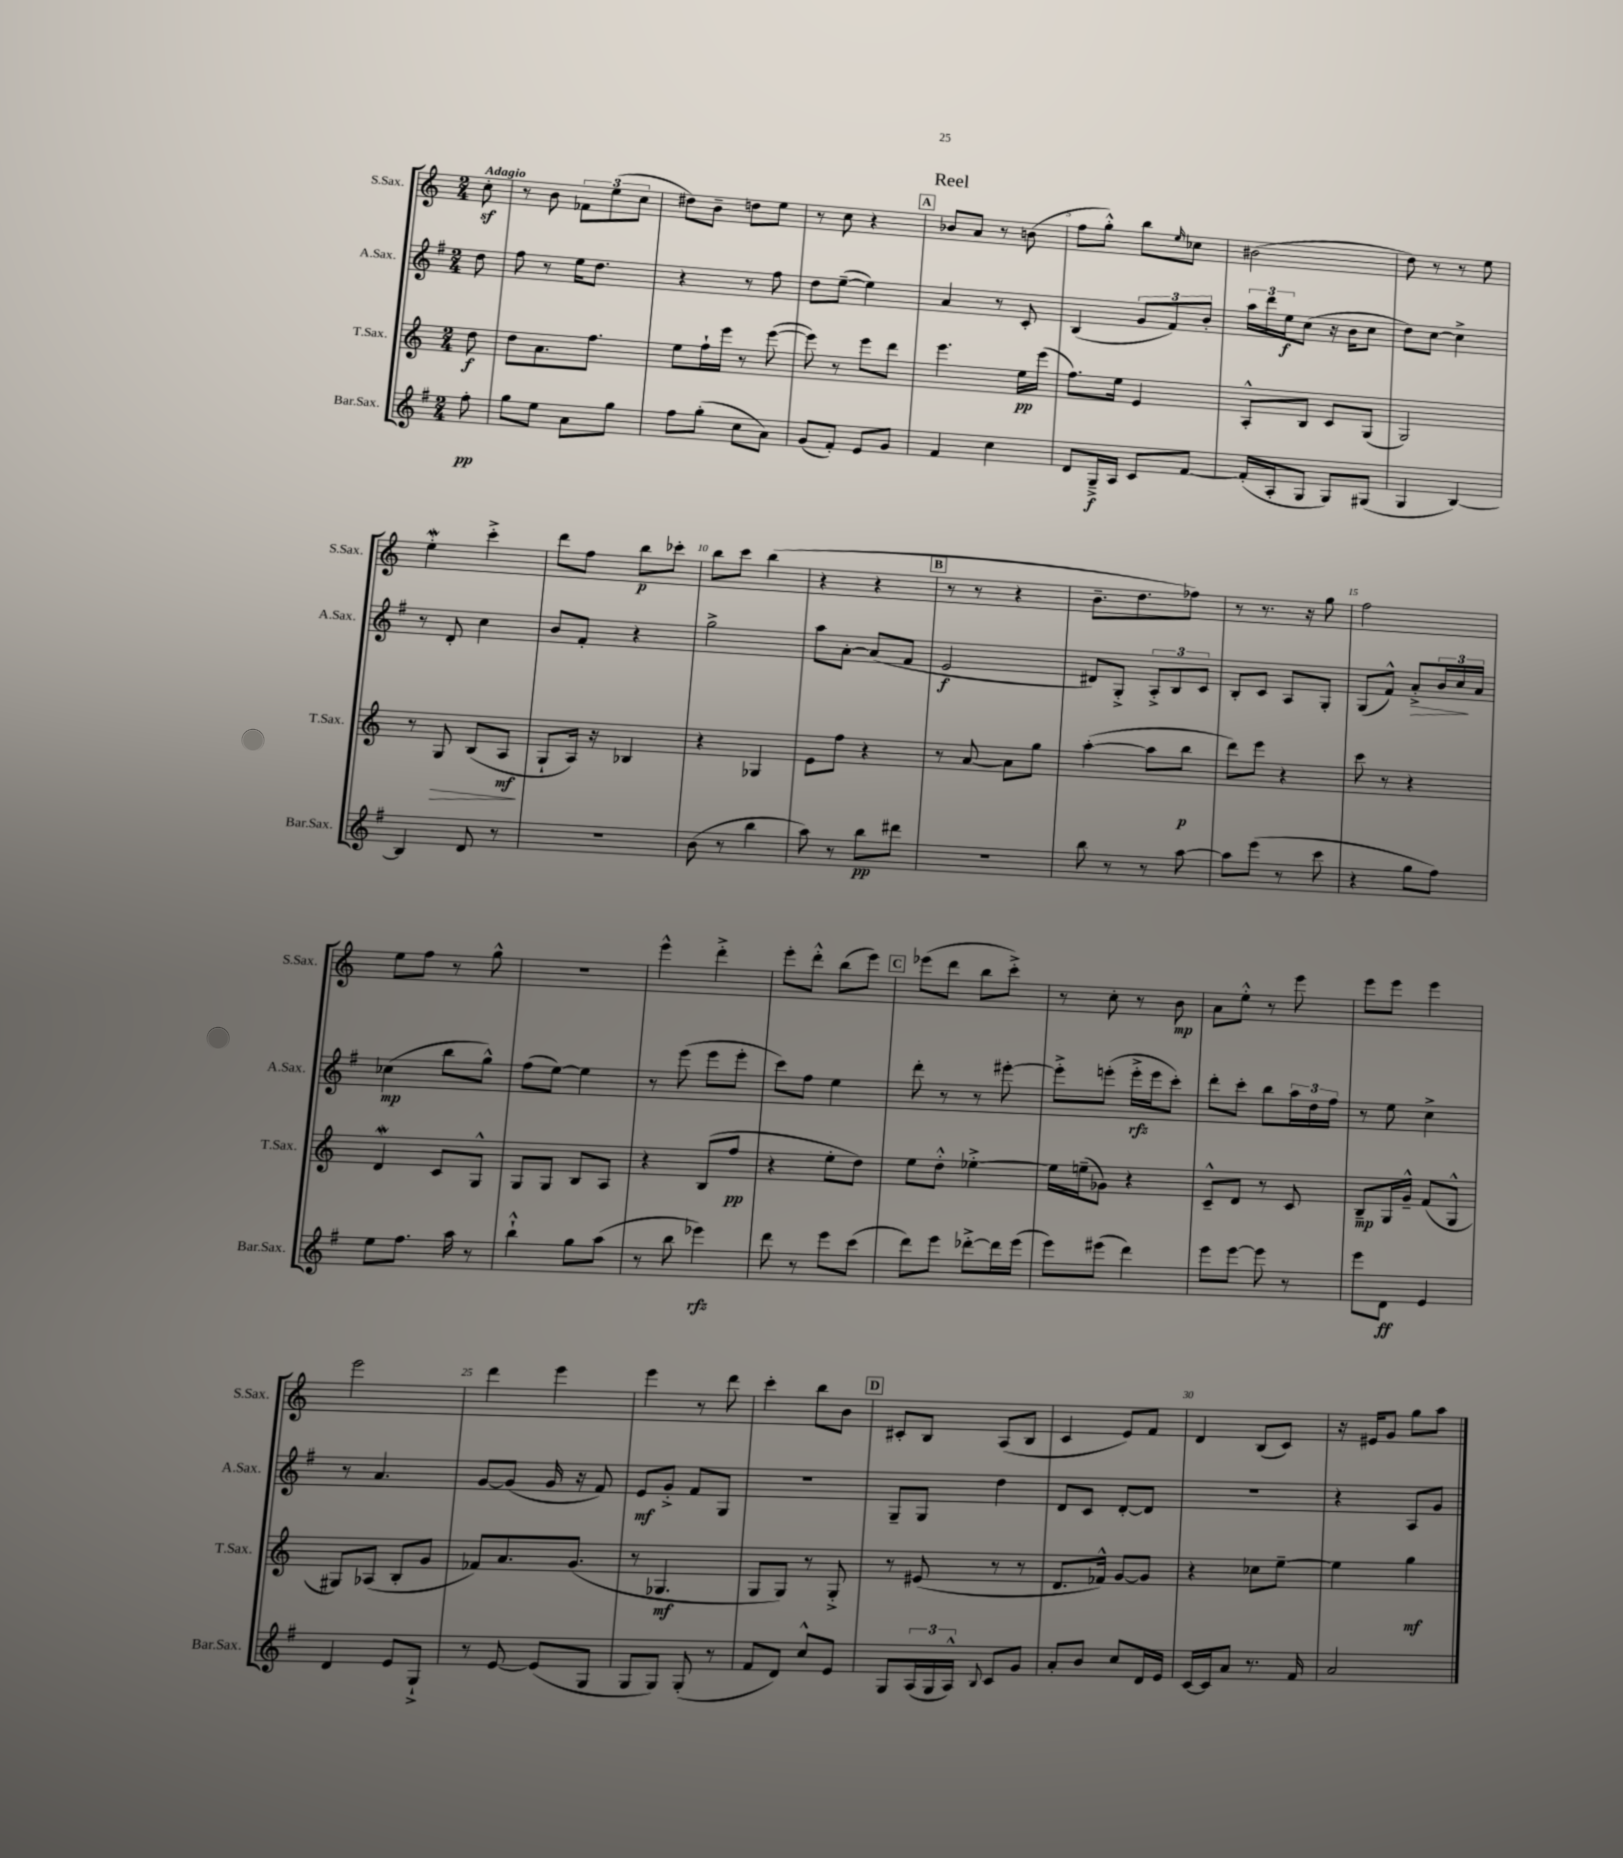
\header { title = "Reel" }
<<
\new StaffGroup <<
\new Staff = "s0" \with { instrumentName = "S.Sax." shortInstrumentName = "S.Sax." } {
    \clef treble \key c \major \numericTimeSignature \time 2/4 \partial 8 \tempo "Adagio"
    c''8-.\sf |
    r8 b'8 \tuplet 3/2 { fes'8 e''8( c''8 } |
    dis''8) b'8-- d''8 e''8 |
    r8 c''8 r4 |
    \mark \markup { \box "A" } bes'8 a'8 r8 b'8( |
    f''8 g''8-.-^) b''8 \grace { e''16 } ces''8 |
    bis'2( |
    d''8) r8 r8 e''8 |
    e''4-.\mordent c'''4-.-> |
    d'''8 f''8 b''8\p ces'''8-. |
    b''8 c'''8 b''4( |
    r4 r4 |
    \mark \markup { \box "B" } r8 r8 r4 |
    b'8.-- d''8. fes''8) |
    r8 r8. r16 g''8 |
    f''2 |
    e''8 f''8 r8 g''8-^ |
    R2 |
    e'''4-^ d'''4-.-> |
    e'''8-. d'''8-.-^ b''8( e'''8) |
    \mark \markup { \box "C" } ees'''8( d'''8 b''8 c'''8-.->) |
    r8 c''8-. r8 b'8\mp |
    a'8 e''8-.-^ r8 e'''8 |
    e'''8 e'''8 e'''4 |
    e'''2 |
    d'''4 e'''4 |
    e'''4 r8 d'''8 |
    c'''4-. b''8 b'8 |
    \mark \markup { \box "D" } cis'8-. b8 a8( b8 |
    c'4 e'8) f'8 |
    d'4 b8( c'8) |
    r16 eis'16 g'8 g''8 a''8 \bar "|." |
}
\new Staff = "s1" \with { instrumentName = "A.Sax." shortInstrumentName = "A.Sax." } {
    \clef treble \key g \major \numericTimeSignature \time 2/4 \partial 8
    d''8 |
    fis''8 r8 e''16 d''8. |
    r4 r8 fis''8 |
    d''8 e''8~--( e''4) |
    \mark \markup { \box "A" } a'4 r8 c'8-. |
    b4( \tuplet 3/2 { g'8 fis'8) b'8-. } |
    \tuplet 3/2 { a''16 d'''16 e''16\f } c''8( r16 b'16 c''8 |
    d''8) c''8~ c''4-> |
    r8 d'8-. c''4 |
    b'8 fis'8-. r4 |
    g''2-> |
    a''8 a'8~-. a'8( fis'8 |
    \mark \markup { \box "B" } e'2\f |
    dis'8) g8-.-> \tuplet 3/2 { a8-.-> b8 c'8 } |
    b8-. c'8 a8 g8-. |
    g8( fis'8-^) a'8-.->\> \tuplet 3/2 { b'16 c''16\! a'16 } |
    ces''4\mp( b''8 g''8-^) |
    fis''8( e''8~) e''4 |
    r8 e'''8( e'''8 e'''8-. |
    c'''8) fis''8 e''4 |
    \mark \markup { \box "C" } d'''8-. r8 r8 eis'''8~-. |
    eis'''8-.-> e'''8-.( e'''16-.->\rfz e'''16 c'''8-.) |
    d'''8-. c'''8-. b''8 \tuplet 3/2 { a''16 d''16 fis''16 } |
    r8 e''8 c''4-> |
    r8 a'4. |
    g'8~ g'8( g'16 r16 fis'8) |
    e'8\mf g'8-.-> fis'8 g8 |
    r2 |
    \mark \markup { \box "D" } g8-- g8 d''4 |
    d'8 c'8 d'8~-. d'8 |
    r2 |
    r4 a8 g'8 \bar "|." |
}
\new Staff = "s2" \with { instrumentName = "T.Sax." shortInstrumentName = "T.Sax." } {
    \clef treble \key c \major \numericTimeSignature \time 2/4 \partial 8
    d''8\f |
    d''8 a'8. f''8. |
    e''8 f''16-! e'''16 r8 e'''8~( |
    e'''8) r8 e'''8 d'''8 |
    \mark \markup { \box "A" } e'''4. e''16\pp e'''16( |
    f''8.) e''16 e'4 |
    a8-.-^ b8 c'8 g8( |
    g2) |
    r8 g8\> b8( a8\mf\! |
    g8-! a16) r16 bes4 |
    r4 ges4 |
    e'8 f''8 r4 |
    \mark \markup { \box "B" } r8 a'8~ a'8 g''8 |
    a''4~-.( a''8 b''8\p |
    d'''8) e'''8 r4 |
    c'''8 r8 r4 |
    d'4\mordent c'8 g8-^ |
    g8 g8 b8 a8 |
    r4 b8( f''8\pp |
    r4 e''8-. d''8) |
    \mark \markup { \box "C" } e''8 d''8-.-^ ees''4~-.-> |
    ees''16 e''16--( ges'8) r4 |
    c'8---^ d'8 r8 c'8 |
    b8--\mp g16 g'16---^ f'8( g8-^ |
    gis8) aes8( b8-. g'8 |
    fes'8) a'8. g'8.( |
    r8 ges4.\mf |
    g8 g8) r8 g8-.-> |
    \mark \markup { \box "D" } r8 eis'8( r8 r8 |
    d'8. fes'16-^) g'8~ g'8 |
    r4 ces''8 e''8~-- |
    e''4 g''4\mf \bar "|." |
}
\new Staff = "s3" \with { instrumentName = "Bar.Sax." shortInstrumentName = "Bar.Sax." } {
    \clef treble \key g \major \numericTimeSignature \time 2/4 \partial 8
    fis''8-.\pp |
    g''8 e''8 a'8 g''8 |
    fis''8 g''8-.( c''8 a'8) |
    g'8( fis'8-.) e'8 g'8 |
    \mark \markup { \box "A" } fis'4 c''4 |
    d'8 g16--->\f a16 c'8 fis'8~ |
    fis'16-.( a16-. g8 g8) gis8( |
    g4 b4~) |
    b4 d'8 r8 |
    R2 |
    b'8( r8 b''4 |
    a''8) r8 b''8\pp dis'''8 |
    \mark \markup { \box "B" } r2 |
    b''8 r8 r8 a''8~ |
    a''8 e'''8( r8 c'''8 |
    r4 g''8 fis''8) |
    e''8 fis''8. a''16 r8 |
    b''4-!-^ g''8 a''8( |
    r8 b''8 ees'''4\rfz) |
    d'''8 r8 e'''8 c'''8( |
    \mark \markup { \box "C" } d'''8) e'''8 des'''8~-.-> des'''16 e'''16( |
    e'''8) eis'''8( d'''4) |
    e'''8 e'''8~ e'''8 r8 |
    e'''8 d'8\ff e'4 |
    d'4 e'8 g8-!-> |
    r8 e'8~ e'8( g8 |
    g8 g8) g8-.( r8 |
    fis'8 d'8) c''8-^ e'8 |
    \mark \markup { \box "D" } g8 \tuplet 3/2 { a16( g16 a16-^) } \appoggiatura { b8 } c'8 g'8 |
    a'8-. b'8 c''8 d'16 e'16 |
    c'16~ c'16 a'8 r8. fis'16 |
    a'2 \bar "|." |
}
>>
>>
\layout { \context { \Score \override BarNumber.break-visibility = ##(#f #t #t) barNumberVisibility = #(every-nth-bar-number-visible 5) } }
